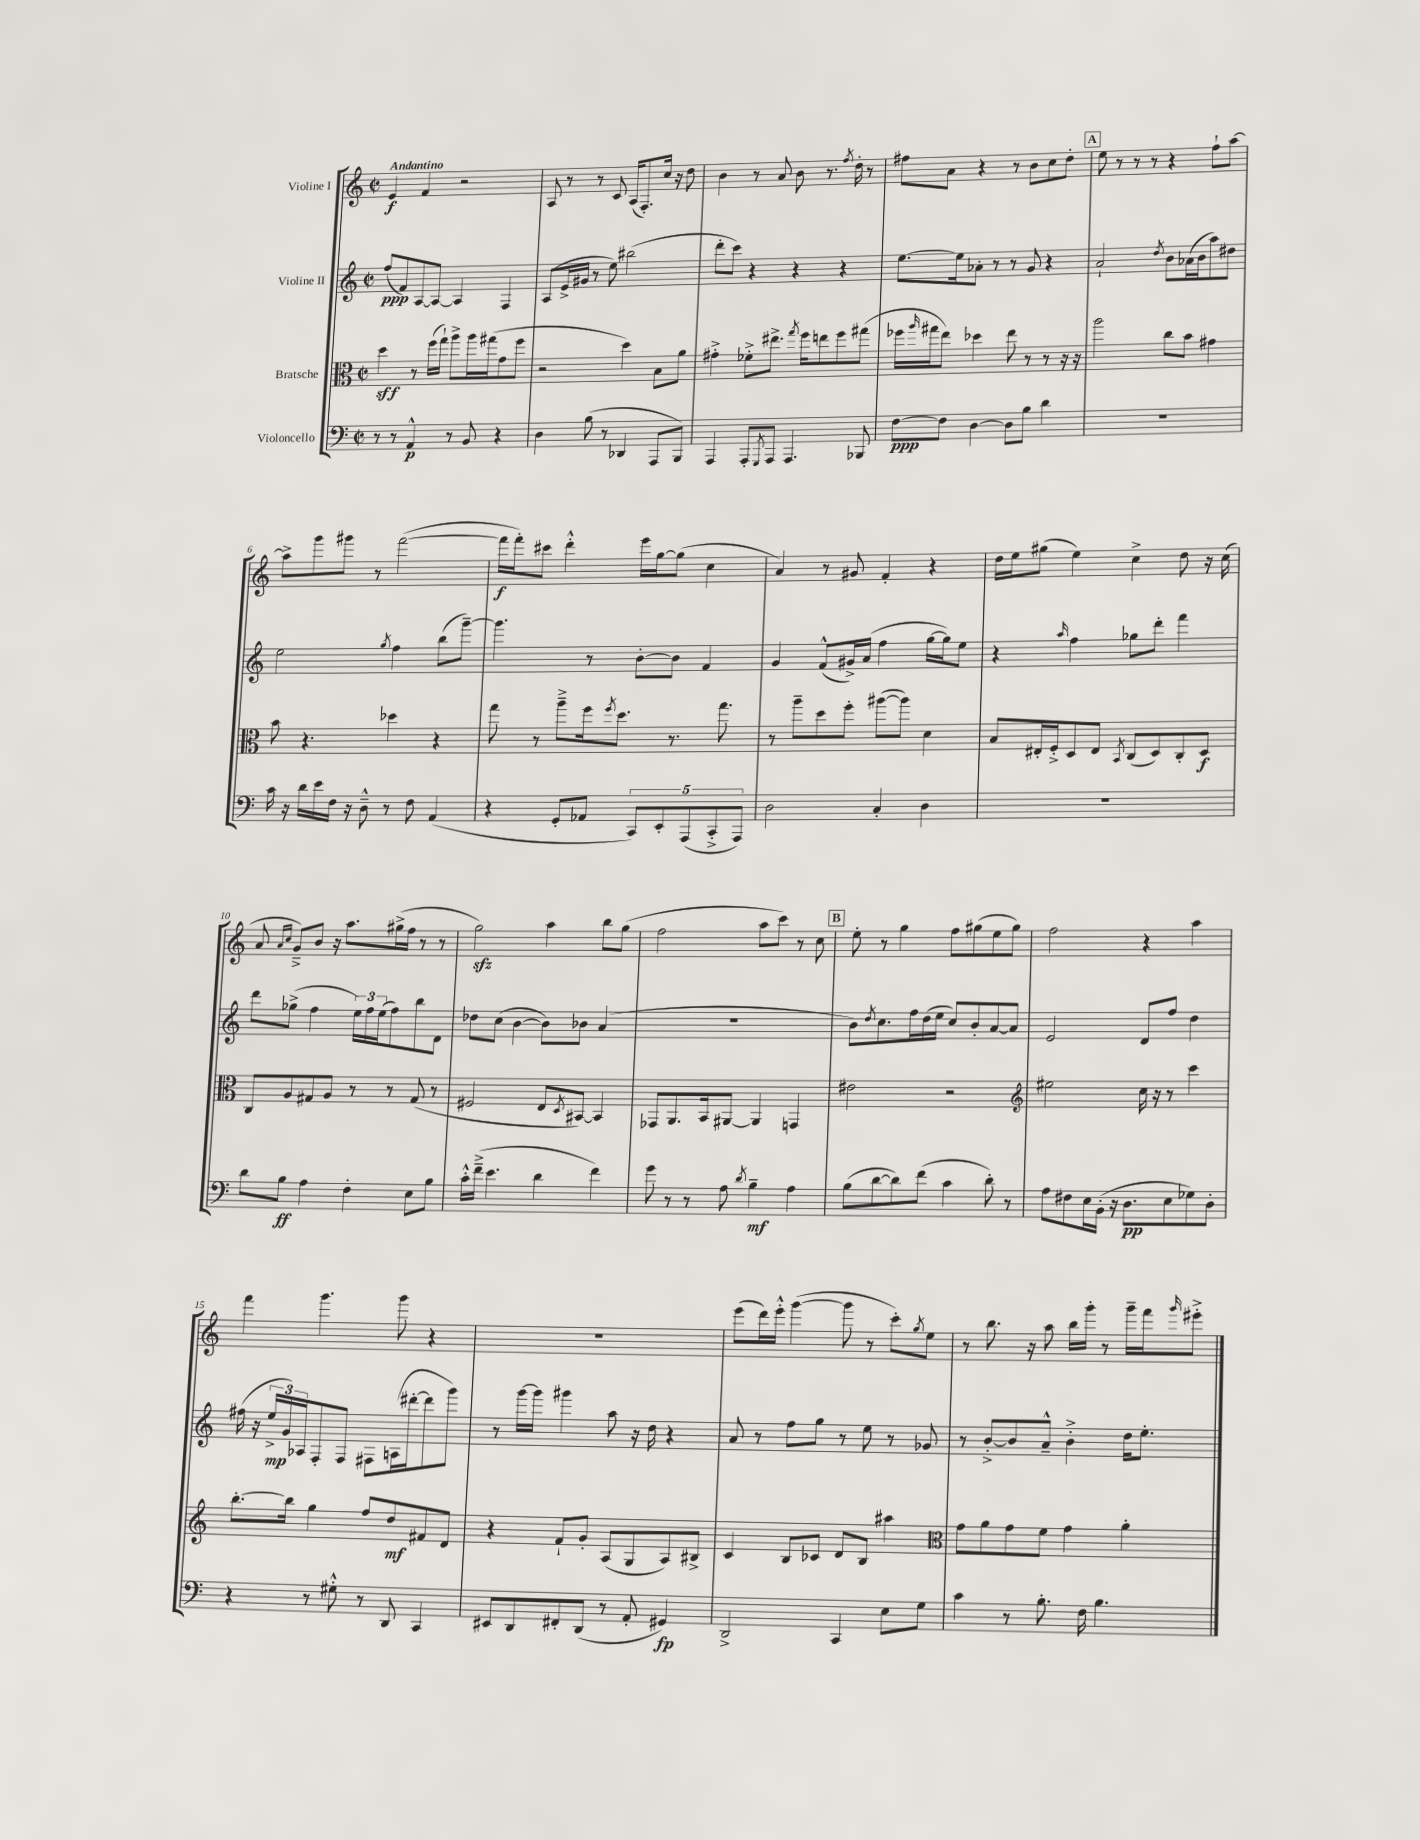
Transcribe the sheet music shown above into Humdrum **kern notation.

**kern	**kern	**kern	**kern
*staff4	*staff3	*staff2	*staff1
*clefF4	*clefC3	*clefG2	*clefG2
*k[]	*k[]	*k[]	*k[]
*M2/2	*M2/2	*M2/2	*M2/2
*met(c|)	*met(c|)	*met(c|)	*met(c|)
8r	4dd	(8ff	4e
8r	.	8f)	.
4AA^^	8r	[8A	4f
.	(16ff	8A_	.
.	16gg`)	.	.
8r	8aa^	4A]	2r
8BB	16aa	.	.
.	(16gg#	.	.
4r	8g	4F	.
.	8ff	.	.
=	=	=	=
4D	2r	(8A	8A
.	.	16e^	8r
.	.	16g#	.
(8B	.	8r	8r
8r	.	8ee)	8c
4DD-	4dd)	(2bb#	(16A
.	.	.	8.F')
8AAA	8B	.	16cc
.	.	.	16r
8BBB)	8a	.	8dd
=	=	=	=
4AAA	4g#'^	8ddd'	4b
.	.	8ccc)	.
8AAA'	8f-'^	4r	8r
8qGGG	.	.	.
8AAA	8.ee#^	.	8a
4.AAA	.	4r	8b
.	8qgg	.	.
.	16ff	.	.
.	8ee	.	8.r
.	8ff	4r	.
.	.	.	8qff
.	.	.	16dd'
8BBB-	(8gg#	.	8r
=	=	=	=
[8F	16ff-	[8.ee	8ff#
.	16qqaa	.	.
.	16gg#	.	.
8F]	8ee)	.	8a
.	.	16ee]	.
[4D	4dd-	8a-'	4r
.	.	8r	.
8D]	8ee	8r	8r
8B	8r	8g	8b
4d	8r	4r	8cc
.	16r	.	8dd'
.	16r	.	.
=	=	=	=
1r	2aa	2a`	8ee
.	.	.	8r
.	.	.	8r
.	.	.	8r
.	.	8qdd	.
.	8cc	8b	4r
.	8b	(16a-	.
.	.	16b	.
.	4g#	8aa)	8ff`
.	.	8dd#	[8aa
=	=	=	=
16c	8b	2ee	8aa^]
16r	.	.	.
16d	4.r	.	8ggg
16e	.	.	.
16F	.	.	8ggg#
16r	.	.	.
8D~^^	.	.	8r
.	.	8qgg	.
8r	4dd-	4ff	([2fff
8F	.	.	.
(4AA	4r	(8bb	.
.	.	[8ggg~)	.
=	=	=	=
4r	8gg	4.ggg]	16fff]
.	.	.	16fff')
.	8r	.	8ccc#
8GG'	8aa~^	.	4ddd'^^
8AA-	16ff	8r	.
.	8qff	.	.
.	8.dd	.	.
10CC)	.	[8b'	16eee
.	.	.	[16gg
10EE'	.	.	.
.	8.r	8b]	(8gg]
(10AAA	.	.	.
.	.	4f	4cc
10CC'^	.	.	.
.	8.gg	.	.
10AAA)	.	.	.
=	=	=	=
2D	8r	4g	4a)
.	8aa~	.	.
.	8dd	(8f^^	8r
.	8ff'	16g#^)	8g#
.	.	(16a	.
4C'	([8aa#	4ff	4f'
.	8aa#])	.	.
4D	4d	[16gg	4r
.	.	16gg])	.
.	.	8ee	.
=	=	=	=
1r	8B	4r	16dd
.	.	.	16ee
.	16E#'	.	(8gg#
.	16F'^	.	.
.	.	16qqaa	.
.	8D	4ff	4ee)
.	8E#	.	.
.	8qBB	.	.
.	(8C	8gg-	4cc^
.	8D)	8ddd'	.
.	8C'	4fff	8dd
.	8D	.	16r
.	.	.	(16cc
=	=	=	=
8d	8C	8ddd	8a
.	.	.	16qqa
.	.	.	16qqcc
8B	8A	(8gg-^	8g~^)
4A	8G#	4ff	8b
.	8A	.	16r
.	.	.	8.aa
4F'	8r	24ee)	.
.	.	24ff	.
.	.	(24ee	.
.	8r	8ff)	(16gg#^
.	.	.	16ff
8E	(8G#	8bb	8r
8B	8r	8d	8r
=	=	=	=
16c'^^	2F#	8dd-	2gg)
(16f~^	.	.	.
4.e	.	(8cc	.
.	.	[4b	.
4d	8E	8b])	4aa
.	8qD	.	.
.	[8BB#)	8b-	.
4f)	4BB#]	(4a	8bb
.	.	.	(8gg
=	=	=	=
8g	8GG-	1r	2ff
8r	8.AA	.	.
8r	.	.	.
.	16BB	.	.
8A	[8AA#	.	.
8qd	.	.	.
4B~	4AA#]	.	8aa
.	.	.	8ccc)
4A	4GG	.	8r
.	.	.	8cc
=	=	=	=
(8B	2e#	8b)	8ee'
.	.	8qdd	.
[8d	.	8.cc	8r
8d])	.	.	4gg
.	.	16ff	.
(8f	.	(16dd	.
.	.	16ee	.
4c	2r	8cc)	8ff
.	.	8b'	(8gg#
8d')	.	[8a	8ee
8r	.	8a]	8gg#)
=	=	=	=
*	*clefG2	*	*
8A	2ee#	2e	2ff
8F#	.	.	.
16E	.	.	.
(16BB'	.	.	.
16r	.	.	.
8.D	.	.	.
.	16cc	8d	4r
.	16r	.	.
8E	8r	8ff	.
8G-)	4ccc	4dd	4aa
8D'	.	.	.
=	=	=	=
4r	[8.bb'	(16ff#	4fff
.	.	16r	.
.	.	24ee^	.
.	.	24g)	.
.	16bb]	.	.
.	.	24A-	.
8r	4gg	8F'	4.ggg
8G#'^^	.	8F	.
8r	8ff	8F#	.
8DD	8dd	(16A	8ggg
.	.	[16ddd#'	.
4CC	8f#	8ddd#]	4r
.	8d	8ggg)	.
=	=	=	=
8EE#	4r	8r	1r
8DD	.	[16ggg	.
.	.	16ggg]	.
8FF#'	8f`	4ggg#	.
(8DD	8g'	.	.
8r	(8A	8aa	.
8AA'	8G	16r	.
.	.	16dd	.
4GG#)	8A)	4r	.
.	8B#^	.	.
=	=	=	=
2DD^	4c	8a	(8eee
.	.	8r	16ddd)
.	.	.	16eee'^^
.	8B	8ff	([4ggg
.	8c-	8gg	.
4CC	8d	8r	8ggg]
.	8B	8ee	8r
8E	4aa#	8r	8ccc')
.	.	.	8qgg
8G	.	8g-	8ee
=	=	=	=
*	*clefC3	*	*
4c	8g	8r	8r
.	8a	[8b'^	8.bb
8r	8g	8b]	.
.	.	.	16r
8.B'	8f	8a~^^	8aa
.	4g	4b'^	16bb
16F	.	.	16ggg'
4.B	.	.	8r
.	4a'	16dd	16ggg~
.	.	8.ee'	16fff
.	.	.	16qqggg
.	.	.	8eee#'^
==	==	==	==
*-	*-	*-	*-
